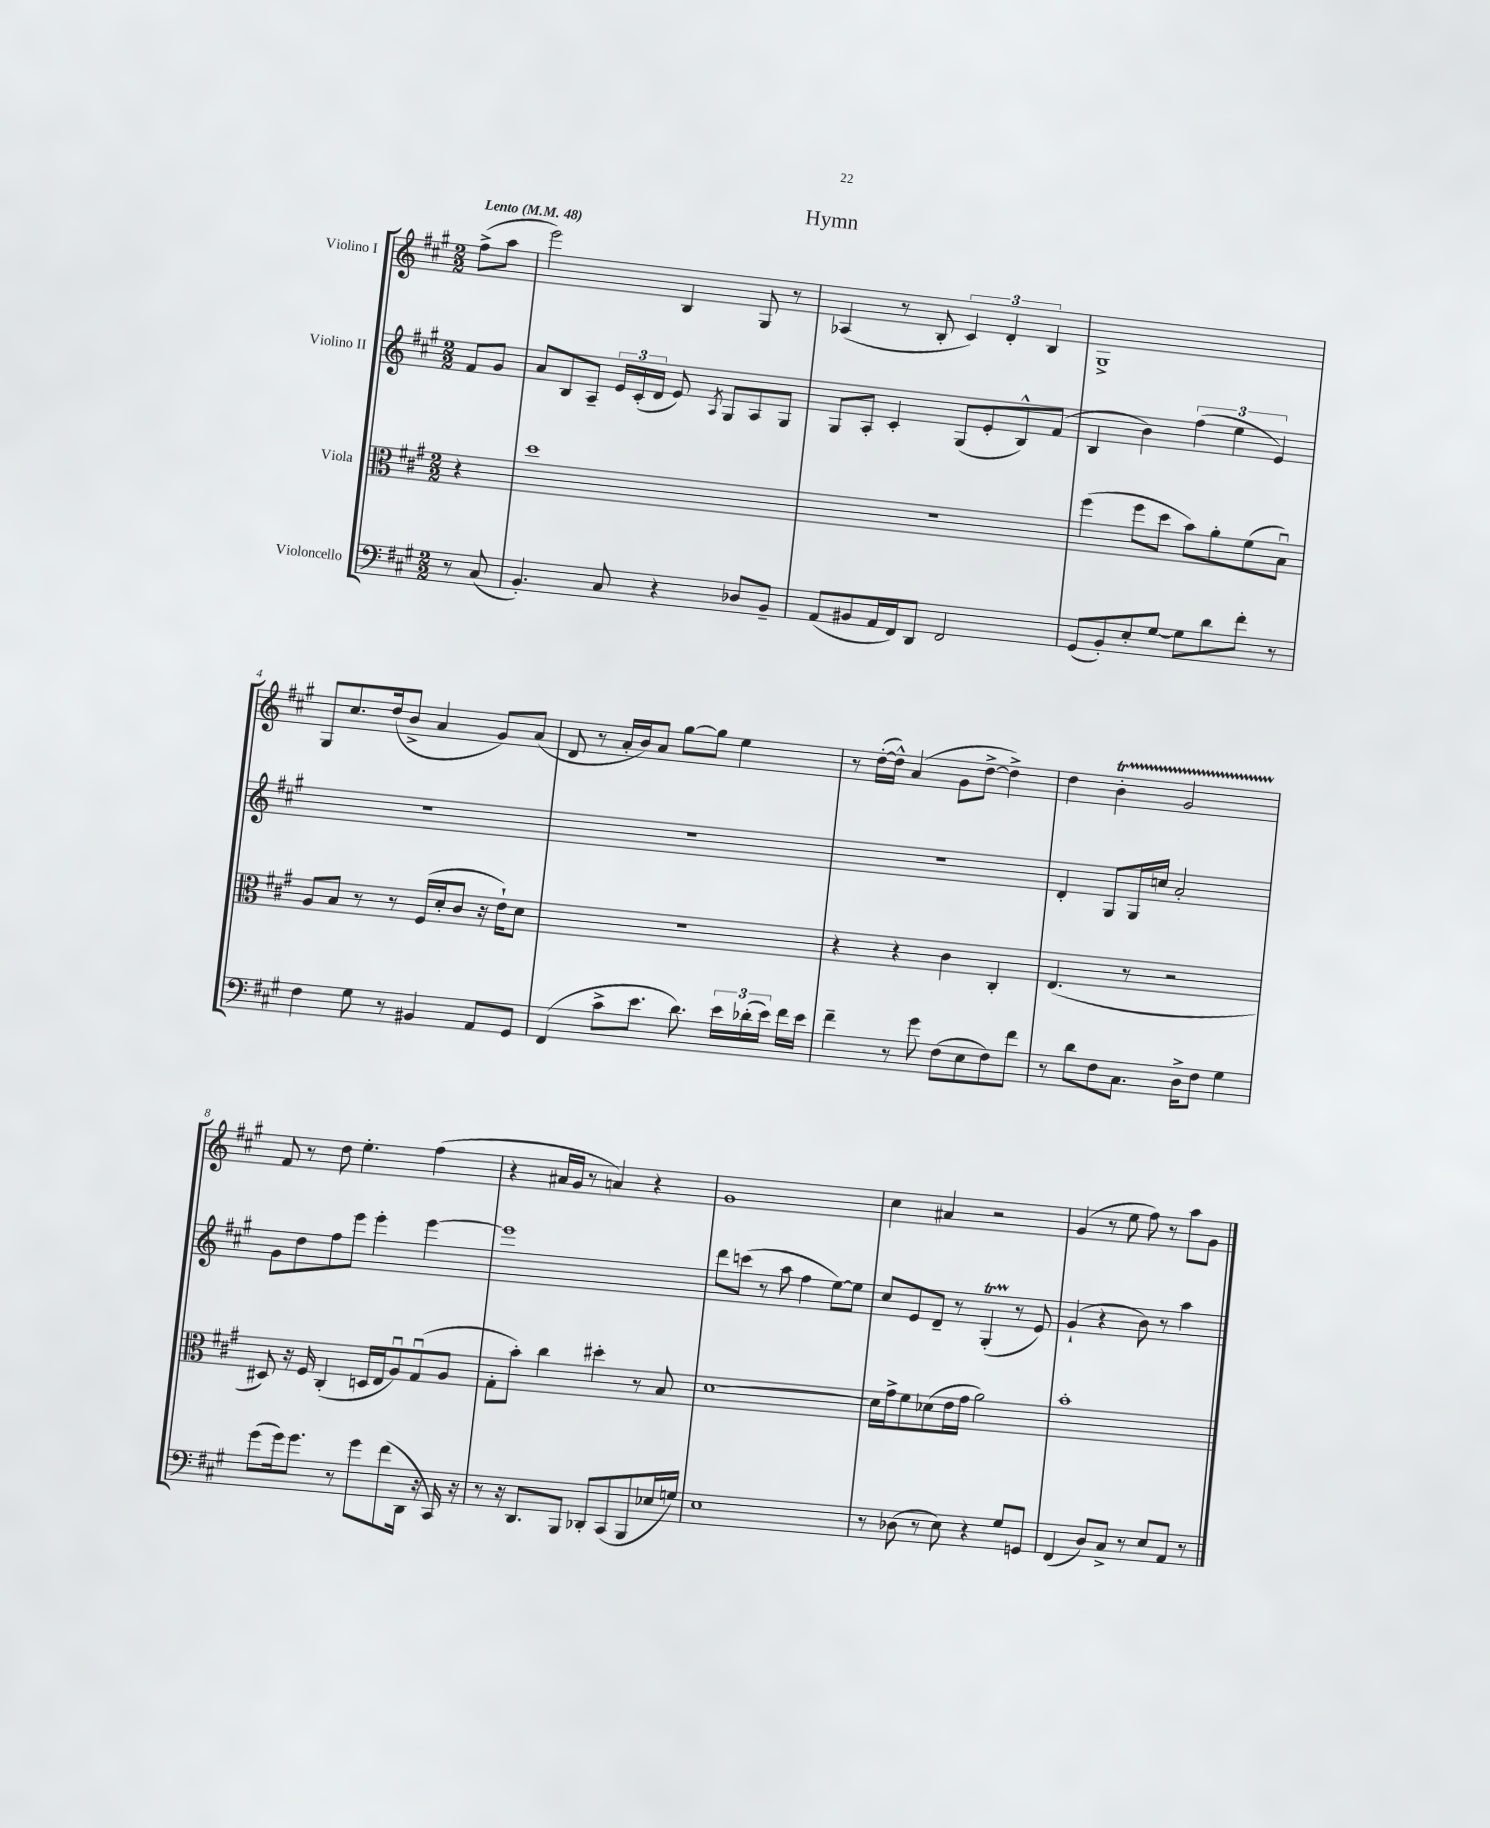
\header { title = "Hymn" }
<<
\new StaffGroup <<
\new Staff = "s0" \with { instrumentName = "Violino I" } {
    \clef treble \key a \major \numericTimeSignature \time 2/2 \partial 4 \tempo "Lento" 4 = 48
    \autoBeamOff fis''8[->( a''8] |
    e'''2) b4 gis8 r8 |
    aes4( r8 b8-. \tuplet 3/2 { cis'4) d'4-. b4 } |
    gis1-> |
    gis8[ cis''8. d''16( b'8]-> a'4 gis'8[) a'8]( |
    d'8 r8 a'16[-. b'16) a'8] gis''8[~ gis''8] e''4 |
    r8 d''16[~-.( d''16]-^) a'4( gis'8[ d''8]~-> d''4->) |
    d''4 b'4-.\startTrillSpan gis'2 |
    fis'8\stopTrillSpan r8 d''8 e''4.-. fis''4( |
    r4 ais'16[ gis'16] r8 a'4) r4 |
    gis'1 |
    cis''4 ais'4 r2 |
    gis'4( r8 e''8 fis''8) r8 a''8[ gis'8] \bar "|." |
}
\new Staff = "s1" \with { instrumentName = "Violino II" } {
    \clef treble \key a \major \numericTimeSignature \time 2/2 \partial 4
    \autoBeamOff fis'8[ gis'8] |
    a'8[ b8 a8]-- \tuplet 3/2 { e'16[ cis'16-.( d'16] } e'8) \acciaccatura { a8 } gis8[ a8 gis8] |
    gis8[ a8]-. cis'4-. gis8[( e'8-. b8-^) fis'8]( |
    b4 b'4) \tuplet 3/2 { fis''4( e''4 e'4) } |
    R1 |
    R1 |
    R1 |
    d'4-. gis8[ gis16 c''16] a'2-. |
    gis'8[ d''8 fis''8 e'''8] e'''4-. e'''4~ |
    e'''1 |
    d'''8[ c'''8]( r8 a''8 fis''4 e''8[~) e''8] |
    cis''8[ e'8 d'8]-- r8 gis4-.\startTrillSpan( r8\stopTrillSpan e'8) |
    gis'4-!( r4 b'8) r8 a''4 \bar "|." |
}
\new Staff = "s2" \with { instrumentName = "Viola" } {
    \clef alto \key a \major \numericTimeSignature \time 2/2 \partial 4
    \autoBeamOff r4 |
    d''1 |
    R1 |
    fis''4( fis''8[ d''8] b'8[) a'8-. fis'8( b8]\downbow) |
    a8[ b8] r8 r8 fis16[( d'16-. cis'8] r16 e'16[-!) d'8] |
    R1 |
    r4 r4 cis'4 cis4-. |
    e4.( r8 r2 |
    dis8) r16 fis16 cis4-.( d16[ e16 a8\downbow) gis8\downbow( a8] |
    gis8[-. b'8]-.) cis''4 dis''4-. r8 b8 |
    d'1~ |
    d'16[ gis'16-> fis'8 des'8( e'16 gis'16] a'2) |
    b'1-. \bar "|." |
}
\new Staff = "s3" \with { instrumentName = "Violoncello" } {
    \clef bass \key a \major \numericTimeSignature \time 2/2 \partial 4
    \autoBeamOff r8 cis8( |
    b,4.-.) cis8 r4 des8[ b,8]-- |
    a,8[( bis,8 a,16 fis,16) d,8] fis,2 |
    gis,8[( b,8-.) e8-. gis8]~ gis8[ d'8 fis'8]-. r8 |
    fis4 gis8 r8 bis,4 a,8[ gis,8] |
    fis,4( cis'8[-> e'8.] d'8.) \tuplet 3/2 { e'16[ des'16-.( e'16]) } fis'16[ e'16] |
    fis'4-- r8 gis'8 fis8[( e8 fis8) fis'8] |
    r8 d'8[ fis8 cis8.] d16[-> fis8] gis4 |
    gis'8[( gis'16) gis'8.] r8 gis'8[ fis'8( d,16] r16 cis,16) r16 |
    r8 r16 d,8.[ b,,8] des,8[-. cis,8( b,,8 ees16 g16]) |
    e1 |
    r8 des8( r8 e8) r4 gis8[ g,8] |
    fis,4( d8[) cis8]-> r8 e8[ a,8] r8 \bar "|." |
}
>>
>>
